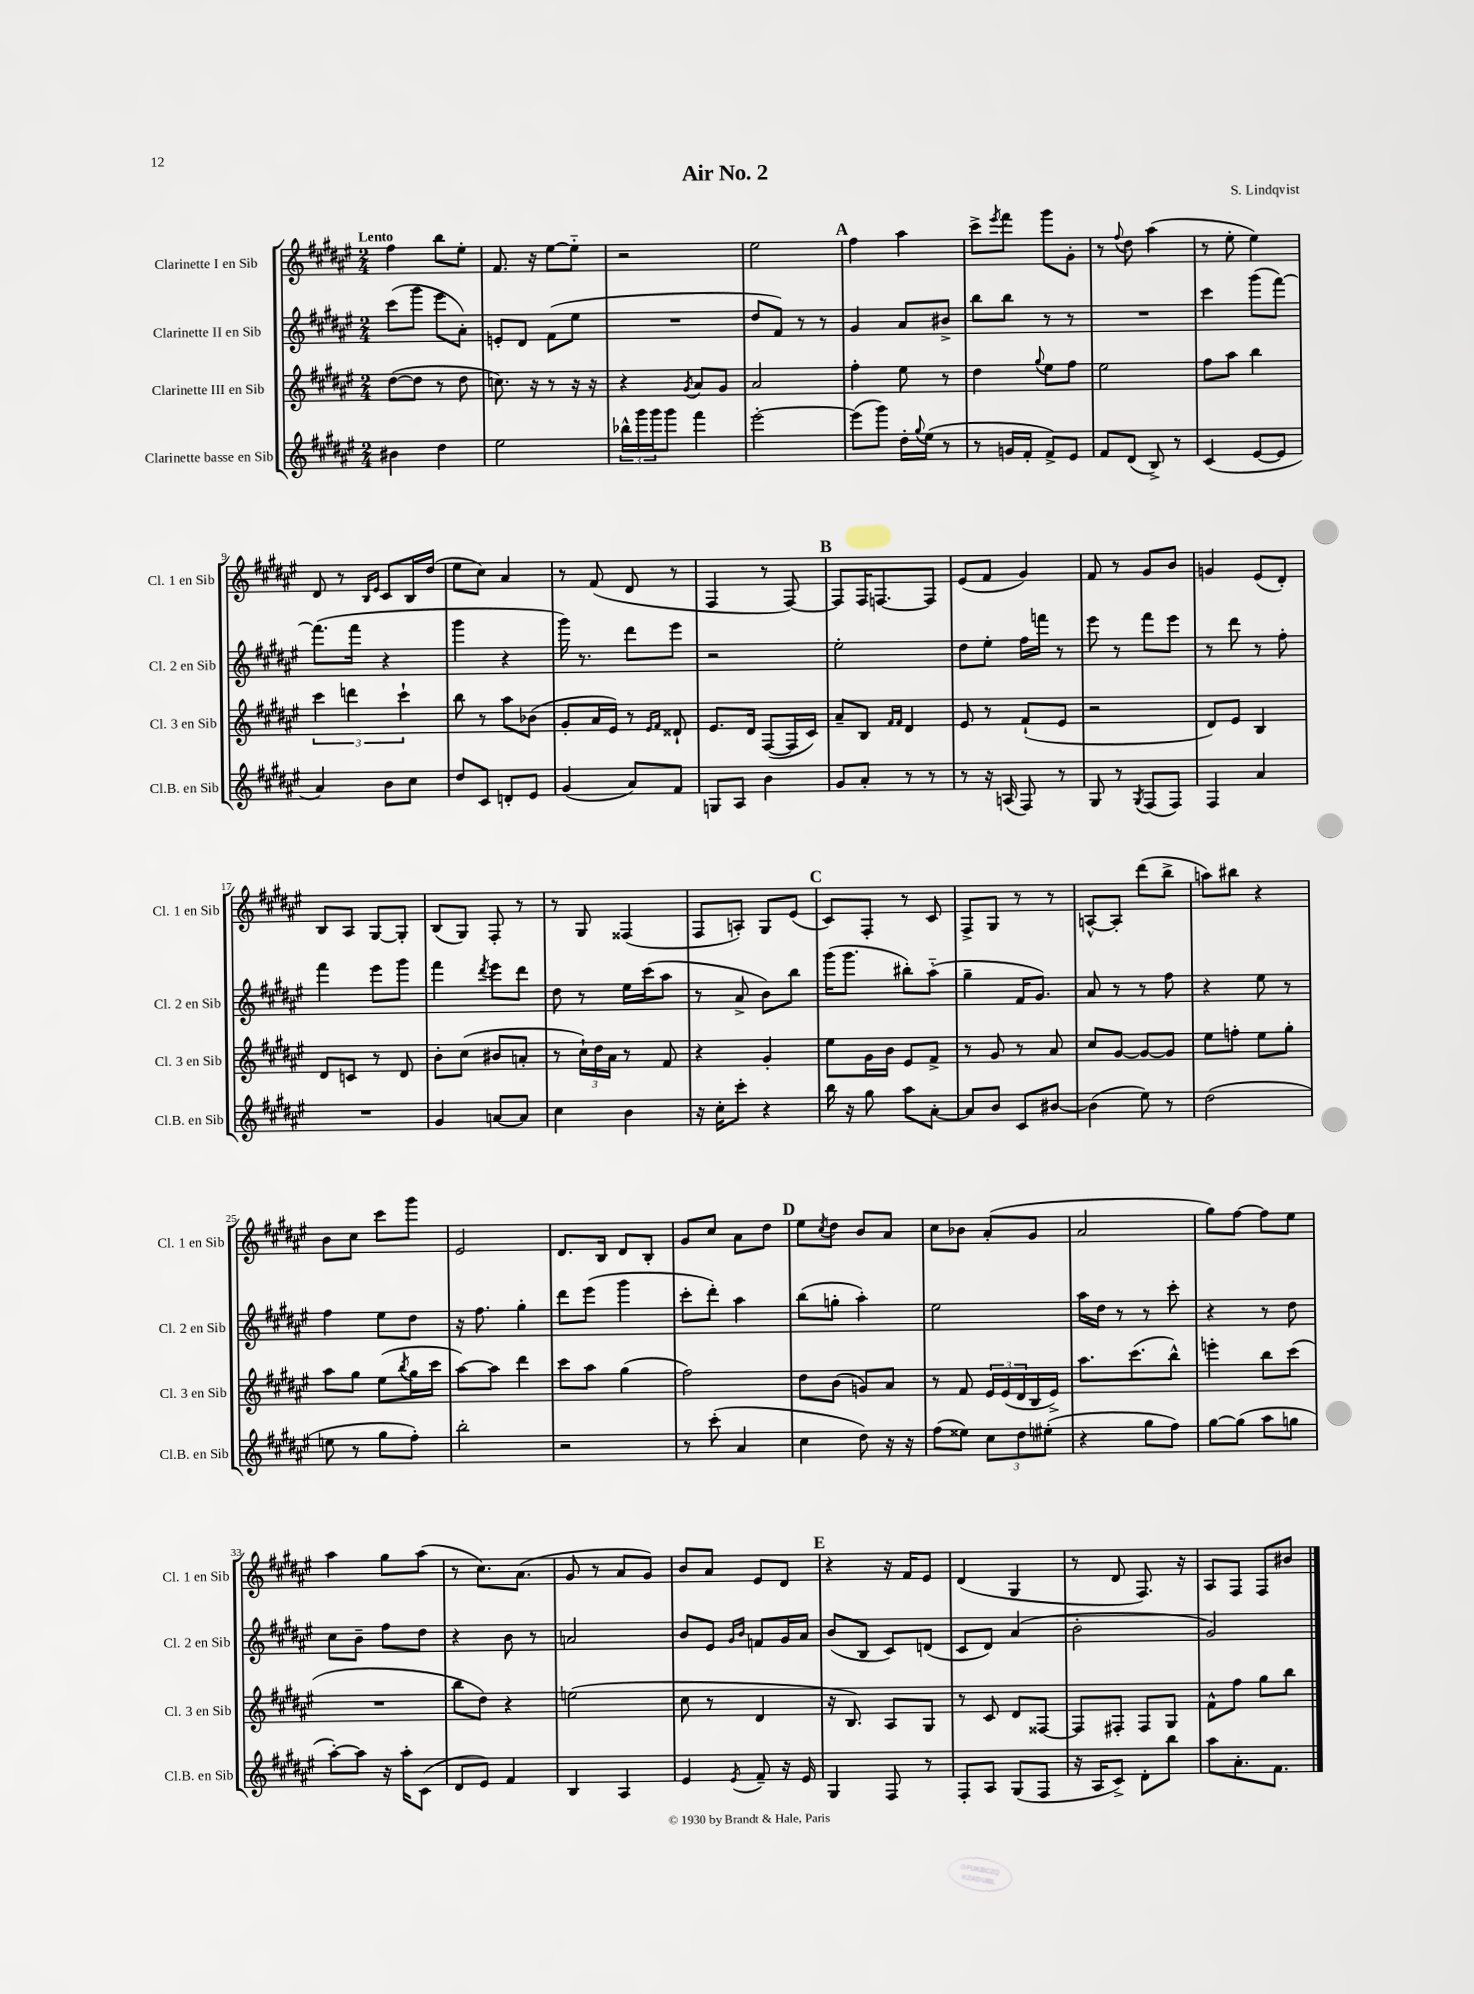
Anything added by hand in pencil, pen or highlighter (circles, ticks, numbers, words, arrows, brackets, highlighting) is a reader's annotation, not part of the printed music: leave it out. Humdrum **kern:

**kern	**kern	**kern	**kern
*part4	*part3	*part2	*part1
*staff4	*staff3	*staff2	*staff1
*I"Clarinette basse en Sib	*I"Clarinette III en Sib	*I"Clarinette II en Sib	*I"Clarinette I en Sib
*I'Cl.B. en Sib	*I'Cl. 3 en Sib	*I'Cl. 2 en Sib	*I'Cl. 1 en Sib
*clefG2	*clefG2	*clefG2	*clefG2
*k[f#c#g#d#a#e#]	*k[f#c#g#d#a#e#]	*k[f#c#g#d#a#e#]	*k[f#c#g#d#a#e#]
*M2/4	*M2/4	*M2/4	*M2/4
=1	=1	=1	=1
!	!	!	!LO:TX:a:B:t=Lento
4b#X\	([8dd#\L	(8ccc#\L	4ff#\
.	8dd#\J]	8ggg#\J	.
4dd#\	8r	8eee#\L	8bb\L
.	8dd#\	8a#'\J)	8ee#'\J
=2	=2	=2	=2
2ee#\	8.ccn\)	8en'/L	8.f#/
.	.	8d#/J	.
.	16r	.	16r
.	8r	(8f#\L	[8ee#\L
.	16r	8ee#\J	8ee#\J]
.	16r	.	.
=3	=3	=3	=3
24bb-X^^\LL	4r	2r	2r
24ggg#\	.	.	.
24ggg#\J	.	.	.
8ggg#\J	.	.	.
.	8qg#/	.	.
4fff#\	8a#/L	.	.
.	8g#/J	.	.
=4	=4	=4	=4
[2eee#'\	2a#/	8dd#/L	2ee#\
.	.	8f#/J)	.
.	.	8r	.
.	.	8r	.
!!LO:REH:place=s1:t=A
=5	=5	=5	=5
(8eee#\L]	4ff#'\	4g#/	4ff#\
8ggg#\J)	.	.	.
16dd#'\LL	8ee#\	8a#/L	4aa#\
8qqgg#/	.	.	.
(16ee#\JJ	.	.	.
8r	8r	8b#X^/J	.
=6	=6	=6	=6
8r	4dd#\	8bb\L	8ccc#^\L
.	.	.	8qeee#/
16gn/LL	.	8bb\J	8fff#\J
16f#'/JJ	.	.	.
.	8qqgg#/	.	.
8f#^/L)	8ee#\L	8r	8ggg#\L
8e#/J	8ff#\J	8r	8g#'\J
=7	=7	=7	=7
8f#/L	2ee#\	2r	8r
.	.	.	8qqff#/
(8d#/J	.	.	8dd#\
8B^/)	.	.	(4aa#\
8r	.	.	.
=8	=8	=8	=8
(4c#/	8ff#\L	4ccc#\	8r
.	8aa#\J	.	8ee#'\
[8e#/L	4bb\	(8ggg#\L	4ee#\)
8e#/J]	.	[8fff#\J)	.
!!LO:LB:g=z
=9	=9	=9	=9
4a#/)	6ccc#\	(8.fff#\L]	8d#/
.	.	.	8r
.	6dddn\	.	.
.	.	16fff#\Jk	.
.	.	.	16qqB/LL
.	.	.	16qqe#/JJ
8b\L	.	4r	8c#/L
.	6ccc#`\	.	.
8cc#\J	.	.	16B/L
.	.	.	(16dd#/JJ
=10	=10	=10	=10
8dd#/L	8bb\	4ggg#\	8ee#\L
8c#/J	8r	.	8cc#\J)
8dn'/L	8aa#\L	4r	4a#/
8e#/J	(8b-X\J	.	.
=11	=11	=11	=11
(4g#/	8g#'/L	16ggg#\)	8r
.	.	8.r	.
.	16a#/L	.	(8f#/
.	16e#/JJ)	.	.
8a#/L)	8r	8ddd#\L	8d#/
.	16qqe#/LL	.	.
.	16qqf#/JJ	.	.
8f#/J	8d##X`/	8eee#\J	8r
=12	=12	=12	=12
8Gn/L	8.e#/L	2r	4F#/
8A#/J	.	.	.
.	16d#/Jk	.	.
4b\	([8F#/L	.	8r
.	16F#/L]	.	[8F#/)
.	16c#/JJ)	.	.
!!LO:REH:place=s1:t=B
=13	=13	=13	=13
8g#/L	8a#~/L	2ee#'\	8F#/L]
8a#'/J	8B/J	.	16F#/K
.	.	.	[8.Fn/
.	16qqf#/LL	.	.
.	16qqf#/JJ	.	.
8r	4d#/	.	.
8r	.	.	8F/J]
=14	=14	=14	=14
8r	8e#/	8dd#\L	(8e#/L
16r	8r	8ee#'\J	8f#/J
(16An/	.	.	.
8F#/)	(8f#`/L	16ff#\LL	4g#/)
.	.	16fffn\JJ	.
8r	8e#/J	8r	.
=15	=15	=15	=15
8G#/	2r	8eee#\	8f#/
8r	.	8r	8r
8qG#/	.	.	.
(8F#/L	.	8fff#\L	8g#/L
8F#/J)	.	8eee#\J	8b/J
=16	=16	=16	=16
4F#/	8d#/L)	8r	4gn/
.	8e#/J	8ddd#\	.
4a#/	4B/	8r	(8e#/L
.	.	8ff#'\	8d#'/J)
!!LO:LB:g=z
=17	=17	=17	=17
2r	8d#/L	4fff#\	8B/L
.	8cn/J	.	8A#/J
.	8r	8eee#\L	[8G#/L
.	8d#/	8ggg#\J	8G#'/J]
=18	=18	=18	=18
4g#/	8b'\L	4fff#\	(8B/L
.	(8cc#\J	.	8G#/J)
.	.	8qddd#/	.
[8an/L	8b#X/L	8eee#\L	8F#'/
8a/J]	8an'/J	8ddd#\J	8r
=19	=19	=19	=19
4cc#\	8r	8dd#\	8r
.	24cc#`\LL)	8r	8G#/
.	24dd#\	.	.
.	24a#\JJ	.	.
4b\	8r	16ee#\LL	(4F##X/
.	.	(16ccc#\J	.
.	8f#/	8aa#\J	.
=20	=20	=20	=20
16r	4r	8r	8F#/L
16cc#'\KL	.	.	.
8ccc#'\J	.	8a#^/	8An'/J)
4r	4g#'/	8b\L)	8G#/L
.	.	8bb\J	(8e#/J
!!LO:REH:place=s1:t=C
=21	=21	=21	=21
16bb\	8ee#\L	(16ggg#\KL	8c#/L)
16r	.	8.ggg#\J	.
8gg#\	16g#\L	.	8F#'/J
.	16b\JJ	.	.
8aa#\L	8e#/L	8bb#X'\L)	8r
[8a#'\J	8f#^/J	(8aa#\J	8c#/
=22	=22	=22	=22
8a#/L]	8r	4gg#~\	8F#^/L
8b/J	8g#/	.	8G#/J
8c#/L	8r	16f#/KL	8r
.	.	8.g#/J)	.
[8b#X/J	8a#/	.	8r
=23	=23	=23	=23
(4b#\]	8cc#/L	8a#/	[8An^^/L
.	[8g#/J	8r	8A'/J]
8ee#\)	8g#/L_	8r	(8ddd#\L
8r	8g#/J]	8ff#\	8bb^\J
=24	=24	=24	=24
(2dd#\	8ee#\L	4r	8aan\L)
.	8ffn'\J	.	8bb#X\J
.	8ee#\L	8ee#\	4r
.	8gg#'\J	8r	.
!!LO:LB:g=z
=25	=25	=25	=25
8een\	8aa#\L	4ff#\	8b\L
8r	8gg#\J	.	8cc#\J
8gg#\L	(8ee#\L	8ee#\L	8ccc#\L
.	8qbb/	.	.
8ff#'\J)	16gg#\L	8dd#\J	8ggg#\J
.	16ccc#\JJ	.	.
=26	=26	=26	=26
2bb'\	[8aa#\L)	16r	2e#/
.	.	8.ff#\	.
.	8aa#\J]	.	.
.	4ddd#\	4gg#'\	.
=27	=27	=27	=27
2r	8ccc#\L	8ddd#\L	8.d#/L
.	8aa#\J	(8eee#\J	.
.	.	.	16B/Jk
.	(4gg#\	4ggg#\	8d#/L
.	.	.	8B'/J
=28	=28	=28	=28
8r	2ff#\)	8ccc#'\L	8g#/L
(8ccc#'\	.	8ddd#'\J)	8cc#/J
4a#/	.	4aa#\	8a#\L
.	.	.	8dd#\J
!!LO:REH:place=s1:t=D
=29	=29	=29	=29
4cc#\	8dd#\L	(8bb\L	8ee#\L
.	.	.	8qcc#/
.	(8b\J	8ggn'\J	8dd#\J
8dd#\)	8gn/L)	4aa#'\)	8b/L
16r	8a#/J	.	8a#/J
16r	.	.	.
=30	=30	=30	=30
(8ff#\L	8r	2ee#\	8cc#\L
8ee##X\J)	8f#/	.	8b-X\J
12cc#\L	24e#/LL	.	(8a#'/L
.	(24e#/	.	.
12dd#\	24d#/	.	.
.	16B/	.	8g#/J
(12ee#X'\J	.	.	.
.	16e#^/JJ)	.	.
=31	=31	=31	=31
4r	8.aa#\L	16aa#\LL	2a#/
.	.	16dd#\JJ	.
.	.	8r	.
.	(8.ccc#\	.	.
8gg#\L	.	8r	.
8ff#\J)	8bb^^\J)	8ccc#'\	.
=32	=32	=32	=32
[8gg#\L	4eeen'\	4r	8gg#\L)
(8gg#\J]	.	.	[8ff#\J
8aa#\L	8bb\L	8r	8ff#\L]
8ggn\J	(8ccc#\J	8dd#\	8ee#\J
!!LO:LB:g=z
=33	=33	=33	=33
[8aa#'\L)	2r	8cc#\L	4aa#\
8aa#\J]	.	8b~\J	.
16r	.	8ff#\L	8gg#\L
16aa#'\KL	.	.	.
(8c#\J	.	8dd#\J	(8aa#\J
=34	=34	=34	=34
8d#/L	8bb\L	4r	8r
8e#/J)	8dd#\J)	.	8.cc#\L)
4f#/	4r	8b\	.
.	.	.	(8.a#\J
.	.	8r	.
=35	=35	=35	=35
4B/	(2een\	2an/	8g#/
.	.	.	8r
4A#/	.	.	8a#/L
.	.	.	8g#/J)
=36	=36	=36	=36
4e#/	8cc#\	8b/L	8b/L
.	8r	8e#/J	8a#/J
.	.	16qqg#/LL	.
8qe#/	.	16qqb/JJ	.
8f#~/	4d#/	8fn/L	8e#/L
16r	.	16g#/L	8d#/J
16e#/	.	16a#/JJ	.
!!LO:REH:place=s1:t=E
=37	=37	=37	=37
4G#/	16r	(8b/L	4r
.	8.B/)	.	.
.	.	8B/J	.
8F#/	8A#/L	8c#/L)	16r
.	.	.	16f#/KL
8r	8G#/J	(8dn/J	8e#/J
=38	=38	=38	=38
8F#'/L	8r	8c#/L	(4d#/
8A#/J	8c#/	8d#/J)	.
(8G#/L	8d#/L	(4a#/	4G#/
8F#/J	[8F##X/J	.	.
=39	=39	=39	=39
16r	8F##/L]	2b'\	8r
16A#/KL	.	.	.
8c#^/J)	8F#X'/J	.	8d#/
8d#'\L	8F#/L	.	8.F#/)
8bb\J	8G#/J	.	.
.	.	.	16r
=40	=40	=40	=40
8aa#\L	8f#^^\L	2g#/)	8A#/L
8.a#'\	8ff#\J	.	8F#/J
.	8gg#\L	.	8F#/L
8.f#\J	.	.	.
.	8bb\J	.	8b#X/J
==	==	==	==
*-	*-	*-	*-
